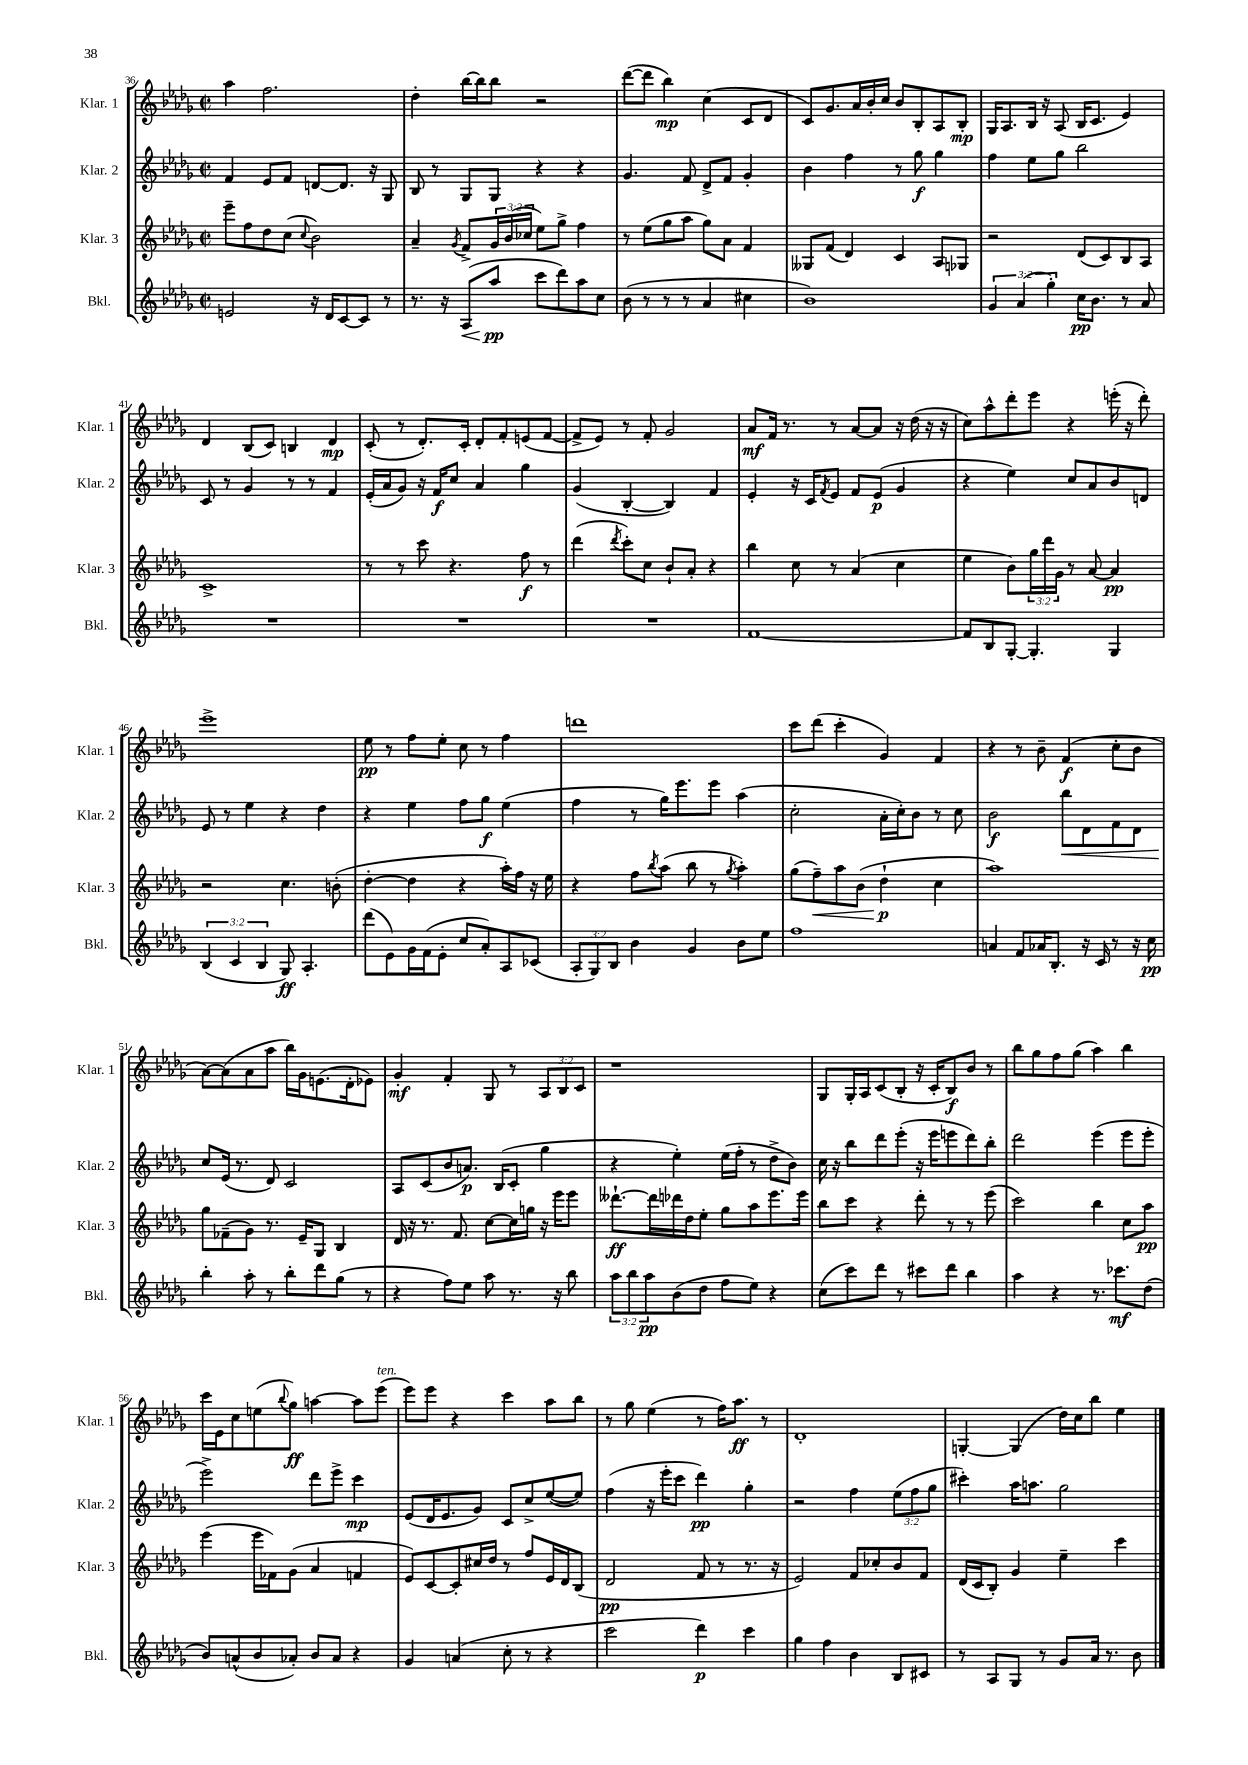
<<
\new StaffGroup <<
\new Staff = "s0" \with { instrumentName = "Klar. 1" shortInstrumentName = "Klar. 1" } {
    \clef treble \key des \major \defaultTimeSignature \time 2/2 \override Staff.TupletNumber.text = #tuplet-number::calc-fraction-text
    aes''4 f''2. |
    des''4-. bes''16~ bes''16 bes''8 r2 |
    des'''8~( des'''8 bes''4\mp) c''4( c'8 des'8 |
    c'8) ges'8. aes'16 bes'16-. c''16 bes'8 bes8-. aes8 bes8-.\mp |
    ges16 aes8. bes16 r16 aes8( bes16 c'8. ees'4) |
    des'4 bes8( c'8) b4 des'4\mp |
    c'8-.( r8 des'8.-.) c'16-. des'8-. f'8-. e'8( f'8~ |
    f'8-> ees'8) r8 f'8-. ges'2 |
    aes'8\mf f'16 r8. r8 aes'8~ aes'8 r16 des''16( r16 r16 |
    c''8) aes''8-^ des'''8-. ees'''8 r4 e'''16-.( r16 des'''8-.) |
    ees'''1-> |
    ees''8\pp r8 f''8 ees''8-. c''8 r8 f''4 |
    d'''1 |
    c'''8 des'''8( c'''4-. ges'4) f'4 |
    r4 r8 bes'8-- f'4\f( c''8-. bes'8 |
    aes'8~) aes'8( aes'8 aes''8 bes''16) ges'16 e'8.( des'16-. ees'8) |
    ges'4-.\mf f'4-. ges8 r8 \tuplet 3/2 { aes8 bes8 c'8 } |
    r1 |
    ges8 ges16-. aes16 c'8( bes8-. r16 c'16-. bes8\f) bes'8 r8 |
    bes''8 ges''8 f''8 ges''8( aes''4) bes''4 |
    c'''16 ees'16 c''8 e''8( \appoggiatura { bes''8 } ges''8\ff) a''4~ a''8 ees'''8^\markup { \italic "ten." }( |
    ees'''8) ees'''8 r4 c'''4 aes''8 bes''8 |
    r8 ges''8 ees''4( r8 f''16) aes''8.\ff r8 |
    des'1-. |
    g4~-. g4( des''16) c''16 bes''8 ees''4 \bar "|." |
}
\new Staff = "s1" \with { instrumentName = "Klar. 2" shortInstrumentName = "Klar. 2" } {
    \clef treble \key des \major \defaultTimeSignature \time 2/2 \override Staff.TupletNumber.text = #tuplet-number::calc-fraction-text
    f'4 ees'8 f'8 d'8~ d'8. r16 ges8 |
    bes8 r8 ges8 ges8 r4 r4 |
    ges'4. f'8 des'8-> f'8 ges'4-. |
    bes'4 f''4 r8 ges''8\f ges''4 |
    f''4 ees''8 ges''8 bes''2 |
    c'8 r8 ges'4 r8 r8 f'4 |
    ees'16-.( aes'16 ges'8) r16 f'16\f c''8 aes'4 ges''4 |
    ges'4( bes4~-. bes4) f'4 |
    ees'4-. r16 c'16 \acciaccatura { f'8 } ees'8 f'8 ees'8\p( ges'4 |
    r4 ees''4) c''8 aes'8 bes'8 d'8 |
    ees'8 r8 ees''4 r4 des''4 |
    r4 ees''4 f''8 ges''8\f ees''4( |
    f''4 r8 ges''16) ees'''8. ees'''8 aes''4( |
    c''2-. aes'16-. c''16-.) bes'8 r8 c''8 |
    bes'2\f bes''8\< des'8 f'8 des'8 |
    c''8\! ees'16( r8. des'8) c'2 |
    aes8 c'8( bes'8 a'8.\p) bes16( c'8-. ges''4 |
    r4 ees''4-.) ees''16( f''16-. r8 des''8-> bes'8) |
    c''16 r16 bes''8 des'''8 ees'''8-.( r16 ees'''16 e'''8 des'''8) bes''8-. |
    des'''2 ees'''4( ees'''8 ees'''8-. |
    ees'''2->) des'''8 ees'''8-> c'''4\mp |
    ees'8( des'16 ees'8. ges'8) c'8 c''8-> ees''8~( ees''8) |
    f''4( r16 ees'''16-. c'''8 des'''4\pp) ges''4-. |
    r2 f''4 \tuplet 3/2 { ees''8( f''8 ges''8 } |
    cis'''4-.) aes''16 a''8. ges''2 \bar "|." |
}
\new Staff = "s2" \with { instrumentName = "Klar. 3" shortInstrumentName = "Klar. 3" } {
    \clef treble \key des \major \defaultTimeSignature \time 2/2 \override Staff.TupletNumber.text = #tuplet-number::calc-fraction-text
    ees'''8-- f''8 des''8 c''8( \appoggiatura { c''8 } bes'2) |
    aes'4-- \acciaccatura { ges'8 } f'8-> \tuplet 3/2 { ges'16 bes'16( ces''16 } ees''8) ges''8-> f''4 |
    r8 ees''8( ges''8 aes''8 ges''8) aes'8 f'4 |
    geses8 f'8( des'4) c'4 aes8 ges8 |
    r2 des'8( c'8) bes8 aes8 |
    c'1-> |
    r8 r8 c'''8 r4. f''8\f r8 |
    des'''4( \acciaccatura { des'''8 } c'''8-.) c''8 bes'8-! aes'8-. r4 |
    bes''4 c''8 r8 aes'4( c''4 |
    ees''4 bes'8) \tuplet 3/2 { ges''16 des'''16 ges'16 } r8 aes'8~ aes'4\pp |
    r2 c''4. b'8-.( |
    des''4~-. des''4 r4 aes''16-.) f''16 r16 ees''16 |
    r4 f''8 \acciaccatura { bes''8 } aes''8( bes''8 r8 \acciaccatura { ges''8 } aes''4-.) |
    ges''8( f''8--\<) aes''8 bes'8( des''4-!\p\! c''4 |
    aes''1) |
    ges''8 fes'8--( ges'8) r8. ees'16-- ges8 bes4 |
    des'16 r16 r8. f'8. c''8~ c''16 g''16 r16 ees'''16 ees'''8 |
    deses'''8.~-!\ff deses'''16 des'''16 des''16 ees''8-. ges''8 aes''8 ees'''8. ees'''16 |
    bes''8 c'''8 r4 des'''8-. r8 r8 ees'''8( |
    c'''2) bes''4 c''8 aes''8\pp |
    ees'''4( ees'''16 fes'16) ges'8( aes'4 f'4 |
    ees'8) c'8~ c'8-. cis''16 des''16 r8 f''8 ees'16 des'16 bes8( |
    des'2\pp f'8 r8 r8. r16 |
    ees'2) f'8 ces''8-. bes'8 f'8 |
    des'16( c'16 bes8-.) ges'4 ees''4-- c'''4 \bar "|." |
}
\new Staff = "s3" \with { instrumentName = "Bkl." shortInstrumentName = "Bkl." } {
    \clef treble \key des \major \defaultTimeSignature \time 2/2 \override Staff.TupletNumber.text = #tuplet-number::calc-fraction-text
    e'2 r16 des'16 c'8~ c'8 r8 |
    r8. r16 aes8\<( aes''8\pp\! c'''8 des'''8) aes''8 c''8 |
    bes'8( r8 r8 r8 aes'4 cis''4 |
    bes'1) |
    \tuplet 3/2 { ges'4 aes'4( ges''4-.) } c''16\pp bes'8. r8 aes'8 |
    R1 |
    R1 |
    R1 |
    f'1~ |
    f'8 bes8 ges8~-. ges4.-. ges4 |
    \tuplet 3/2 { bes4( c'4 bes4 } ges8\ff) aes4.-. |
    des'''8( ees'8) ges'16 f'16( ees'8-. c''8 aes'8-.) aes8 ces'8( |
    \tuplet 3/2 { aes8-. ges8) bes8 } bes'4 ges'4 bes'8 ees''8 |
    f''1 |
    a'4 f'8 aes'16 bes8.-. r16 c'16 r8 r16 c''16\pp |
    bes''4-. aes''8-. r8 bes''8-. des'''8 ges''8( r8 |
    r4 f''8) ees''8 aes''8 r8. r16 bes''8 |
    \tuplet 3/2 { aes''8 bes''8 aes''8\pp } bes'8( des''8 f''8 ees''8) r4 |
    c''8( c'''8) des'''8 r8 cis'''8 des'''8 bes''4 |
    aes''4 r4 r8. ces'''8.\mf des''8( |
    bes'8) a'8-^( bes'8 aes'8-.) bes'8 aes'8 r4 |
    ges'4 a'4( c''8-. r8 r4 |
    c'''2 des'''4\p) c'''4 |
    ges''4 f''4 bes'4 bes8 cis'8 |
    r8 aes8 ges8 r8 ges'8 aes'16 r8. bes'8 \bar "|." |
}
>>
>>
\layout { \context { \Score currentBarNumber = #36 } }
